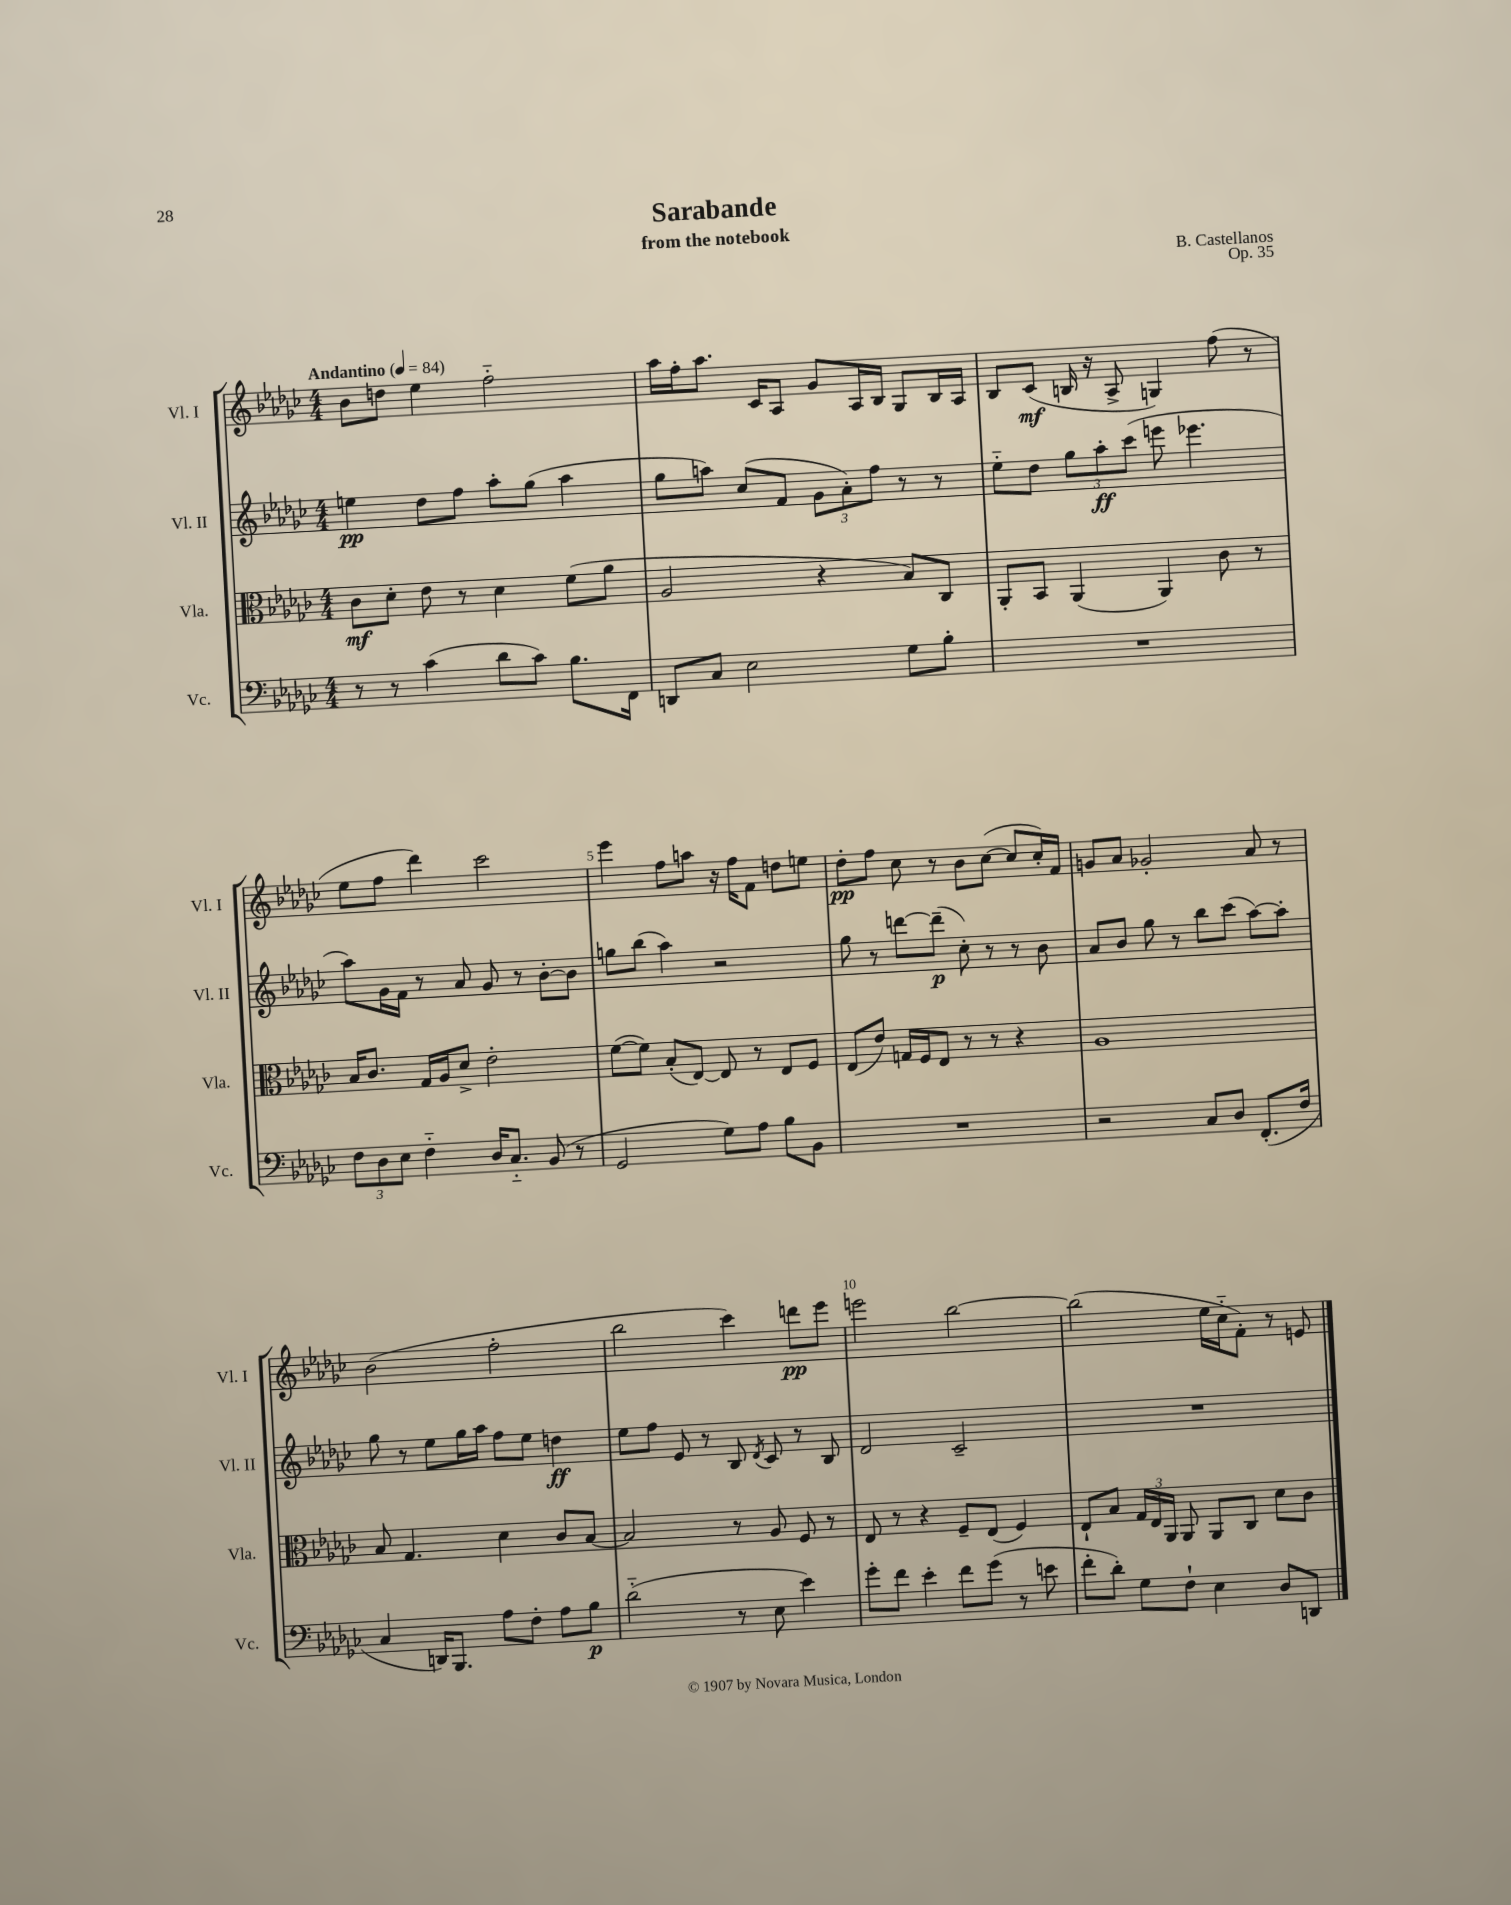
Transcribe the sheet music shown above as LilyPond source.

\header { title = "Sarabande" composer = "B. Castellanos" subtitle = "from the notebook" opus = "Op. 35" }
<<
\new StaffGroup <<
\new Staff = "s0" \with { instrumentName = "Vl. I" shortInstrumentName = "Vl. I" } {
    \clef treble \key ges \major \numericTimeSignature \time 4/4 \tempo "Andantino" 4 = 84
    \autoBeamOff bes'8[ d''8] ees''4 f''2-_ |
    aes''16[ f''16-. aes''8.] ces'16[ aes8] ges'8[ aes16 bes16] ges8[ bes16 aes16] |
    bes8[ ces'8]\mf( b16 r16 aes8-> g4) f''8( r8 |
    ees''8[ f''8] des'''4) ces'''2 |
    ees'''4 f''8[ a''8] r16 f''16[ f'8] d''8[ e''8] |
    des''8[-.\pp f''8] ces''8 r8 bes'8[ ces''8]~( ces''8[ ces''16-.) f'16] |
    g'8[ aes'8] ges'2-. aes'8 r8 |
    bes'2( f''2-. |
    bes''2 ces'''4) d'''8[\pp ees'''8] |
    e'''2 bes''2~ |
    bes''2( ees''16[ ces''16-_ f'8]-.) r8 e'8 \bar "|." |
}
\new Staff = "s1" \with { instrumentName = "Vl. II" shortInstrumentName = "Vl. II" } {
    \clef treble \key ges \major \numericTimeSignature \time 4/4
    \autoBeamOff e''4\pp des''8[ f''8] aes''8[-. ges''8]( aes''4 |
    ges''8[ a''8]) ces''8[( f'8] \tuplet 3/2 { ges'8[ aes'8-.) f''8] } r8 r8 |
    ees''8[-_ des''8] \tuplet 3/2 { ges''8[ aes''8-.\ff ces'''8]( } e'''8 ees'''4. |
    aes''8[) ges'16 f'16] r8 aes'8 ges'8 r8 bes'8[~-. bes'8] |
    g''8[ bes''8]( aes''4) r2 |
    ges''8 r8 d'''8[~ d'''8]--\p( ces''8-.) r8 r8 bes'8 |
    aes'8[ bes'8] ges''8 r8 bes''8[ ces'''8]( aes''8[~) aes''8]-. |
    ges''8 r8 ees''8[ ges''16 aes''16] f''8[ ees''8] d''4\ff |
    ees''8[ f''8] ees'8 r8 bes8 \acciaccatura { des'8 } ces'8 r8 bes8 |
    des'2 ces'2-- |
    R1 \bar "|." |
}
\new Staff = "s2" \with { instrumentName = "Vla." shortInstrumentName = "Vla." } {
    \clef alto \key ges \major \numericTimeSignature \time 4/4
    \autoBeamOff ces'8[\mf des'8]-. ees'8 r8 des'4 f'8[( aes'8] |
    aes2 r4 bes8[) ces8] |
    aes,8[-. bes,8] aes,4( aes,4) ces'8 r8 |
    bes16[ ces'8.] ges16[ aes16 des'8]-> ees'2-. |
    f'8[~( f'8]) bes8[-.( ees8]~) ees8 r8 ees8[ f8] |
    ees8[( ees'8]) g16[ f16 ees8] r8 r8 r4 |
    aes1 |
    bes8 ges4. des'4 ces'8[ bes8]~ |
    bes2 r8 aes8 f8 r8 |
    ees8 r8 r4 f8[-- ees8]( f4) |
    ees8[-! bes8] \tuplet 3/2 { ges16[ ees16 aes,16] } aes,8 aes,8[ ces8] des'8[ ces'8] \bar "|." |
}
\new Staff = "s3" \with { instrumentName = "Vc." shortInstrumentName = "Vc." } {
    \clef bass \key ges \major \numericTimeSignature \time 4/4
    \autoBeamOff r8 r8 ces'4( des'8[ ces'8]) bes8.[ f,16] |
    d,8[ ces8] ees2 ges8[ bes8]-. |
    R1 |
    \tuplet 3/2 { f8[ des8 ees8] } f4-_ des16[ ces8.]-_ bes,8( r8 |
    ges,2 ges8[) aes8] bes8[ bes,8] |
    R1 |
    r2 ces8[ des8] f,8.[-.( f16] |
    ces4 d,16[) bes,,8.] aes8[ f8]-. aes8[ bes8]\p |
    des'2-_( r8 ees8 ees'4) |
    ges'8[-. f'8] ees'4-. f'8[ ges'8]( r8 e'8 |
    f'8[-. des'8]-.) ges8[ f8]-! ees4 des8[ d,8] \bar "|." |
}
>>
>>
\layout { \context { \Score \override BarNumber.break-visibility = ##(#f #t #t) barNumberVisibility = #(every-nth-bar-number-visible 5) } }
